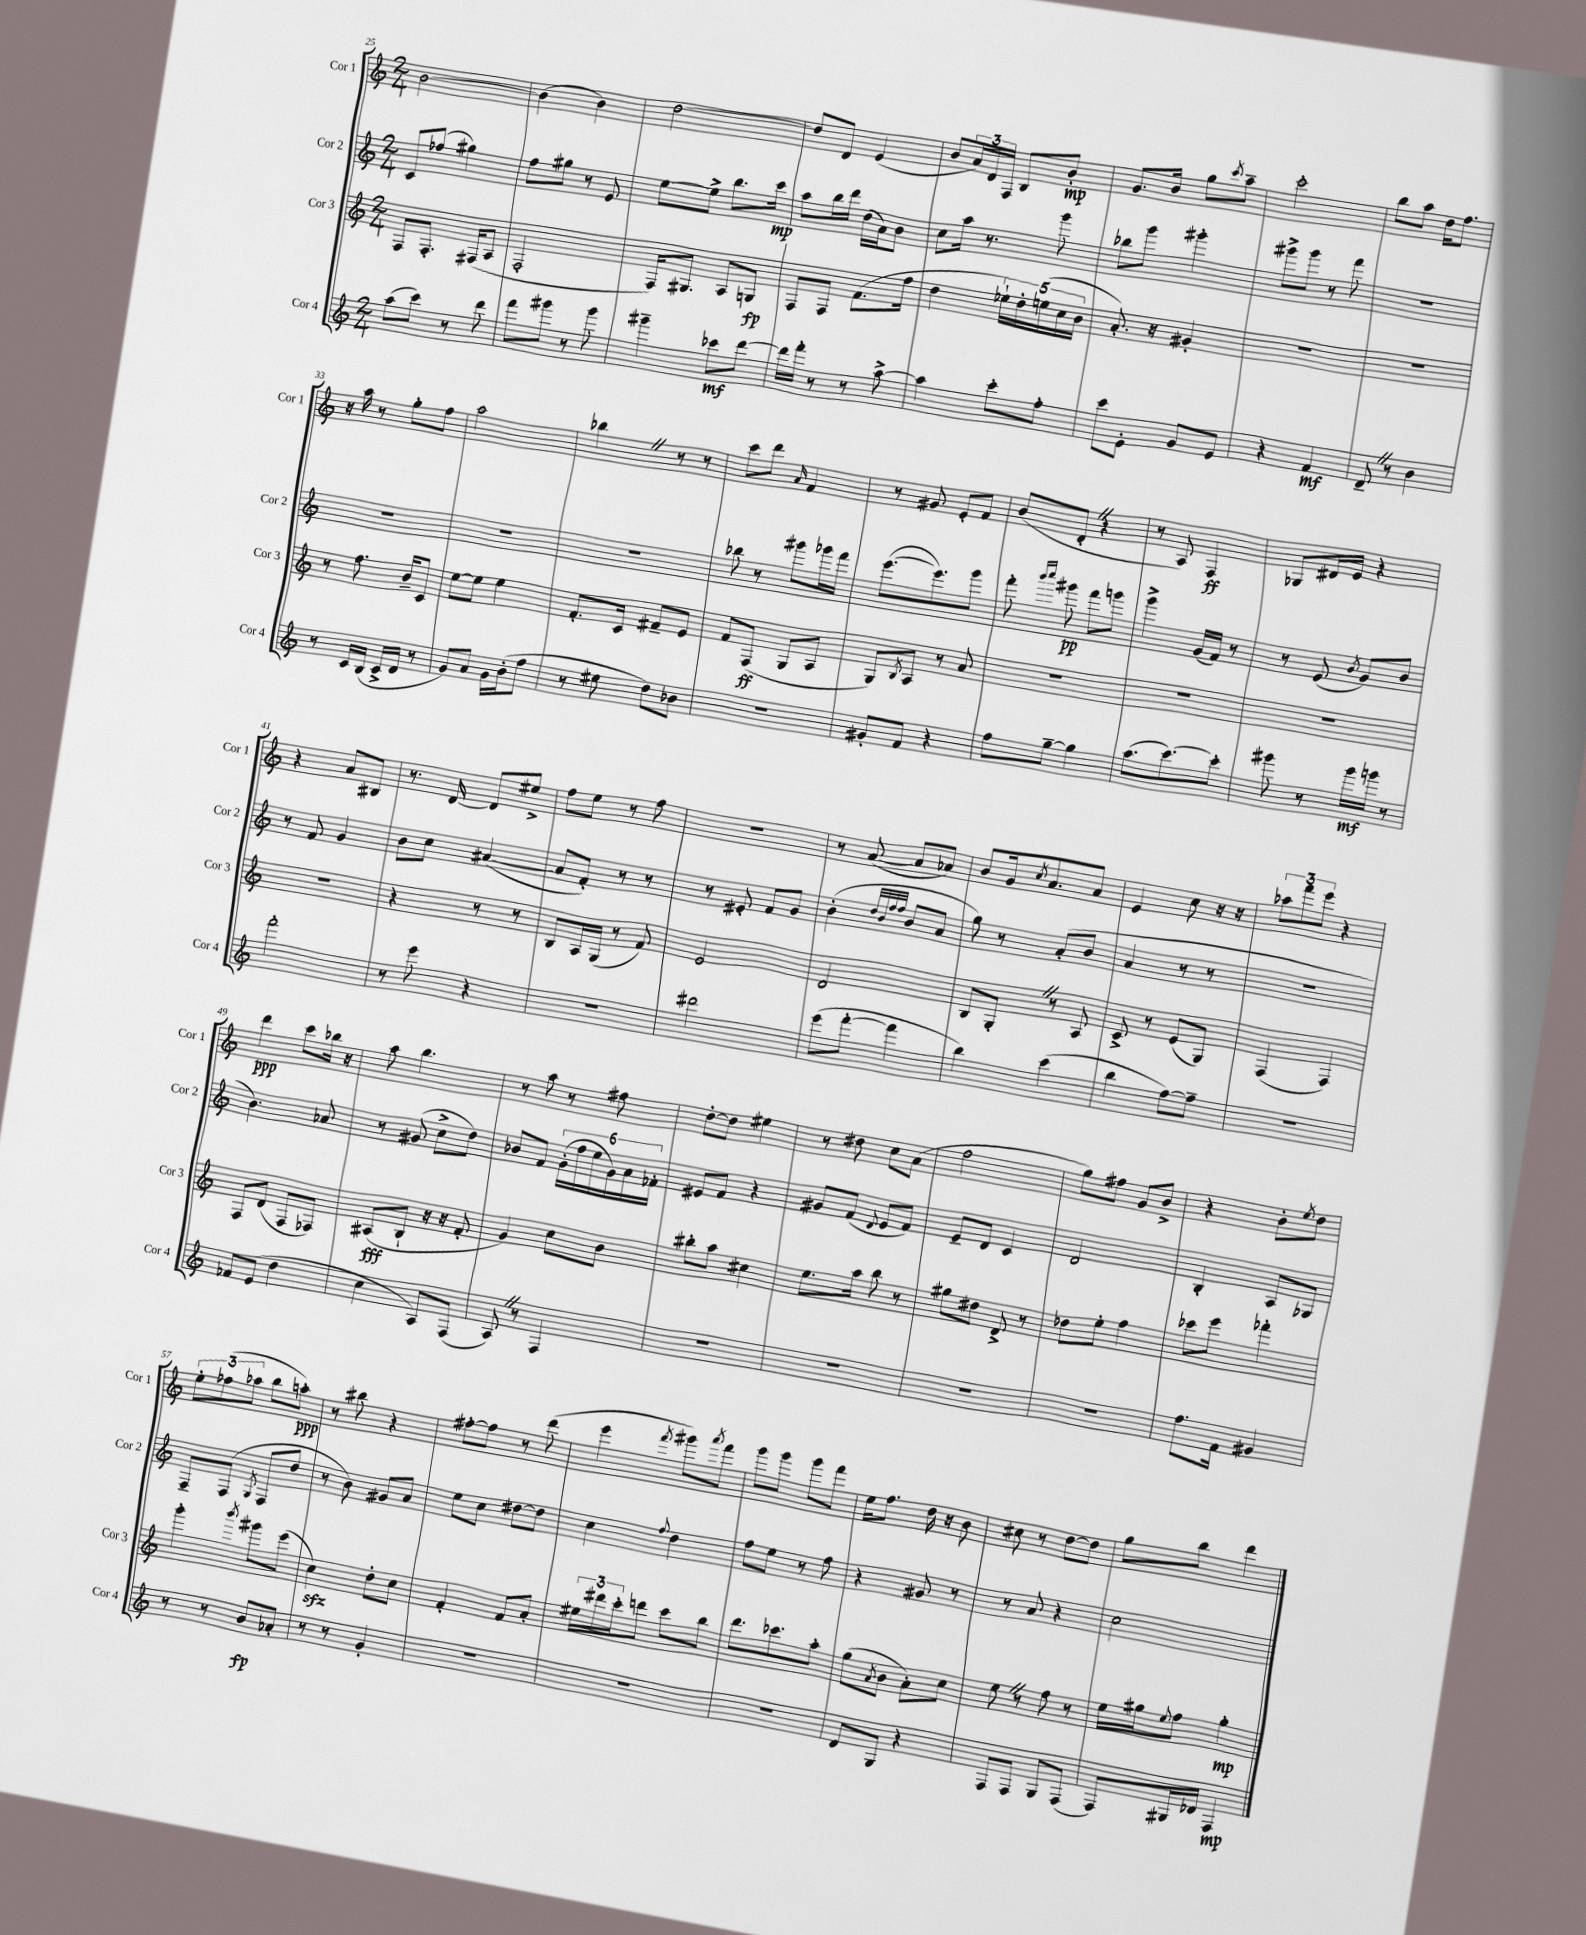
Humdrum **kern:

**kern	**kern	**kern	**kern
*staff4	*staff3	*staff2	*staff1
*clefG2	*clefG2	*clefG2	*clefG2
*k[]	*k[]	*k[]	*k[]
*M2/4	*M2/4	*M2/4	*M2/4
(8aa	8F	8c	[2b
8ccc)	8.F'	(8ff-	.
8r	.	4gg#)	.
.	(16F#	.	.
8ddd	8A	.	.
=	=	=	=
8fff	2F'	8ff	(4b]
8ggg#	.	8gg#	.
8r	.	8r	4b)
8ggg#	.	8e	.
=	=	=	=
4ggg#~	16F)	[8ee	[2dd
.	8.G#	.	.
.	.	8ee^]	.
8ccc-	8A	8.bb	.
[8ddd	8G	.	.
.	.	16ccc	.
=	=	=	=
16ddd]	8F	8aa	8dd]
16fff'	.	.	.
8r	8F	16bb	8d
.	.	16ddd	.
8r	(8.f	(16dd	(4e
.	.	16a)	.
[8aa^	.	8b	.
.	16ff	.	.
=	=	=	=
4aa]	4dd	8cc	8b
.	.	16aa	24a)
.	.	.	24d
.	.	8.r	.
.	.	.	24F
8ccc'	20ee-`)	.	8B
.	20dd'	.	.
.	(20ee	.	.
8ff'	.	8ggg	8b'
.	20cc	.	.
.	20b	.	.
=	=	=	=
8ccc	8.a')	8bb-	8.g
8e'	.	8ggg	.
.	16r	.	16b
8g	4g#'	4ggg#'	8gg
.	.	.	8qccc
8e	.	.	8aa~
=	=	=	=
4r	2r	8ggg#^	2ccc'
.	.	8ggg#	.
4f	.	8r	.
.	.	8fff	.
=	=	=	=
8d~	2r	2r	8bb
8r	.	.	8aa
4b	.	.	16dd
.	.	.	8.ff
=	=	=	=
8r	8r	2r	16r
.	.	.	16aa
16c	8.ff	.	8r
(16B	.	.	.
16c^	.	.	8gg'
16d	16b~	.	.
8r	8c	.	8ff
=	=	=	=
8g)	[8ee	2r	2aa
8a	8ee]	.	.
16g	4ee	.	.
(16b'	.	.	.
8ff	.	.	.
=	=	=	=
8r	8.f'	2r	4bb-
8ee#	.	.	.
.	16c	.	.
8dd)	8f#~	.	8r
8b-	8e	.	8r
=	=	=	=
2r	8f	8bb-	8ccc
.	(8F	8r	8ddd
.	.	.	16qqa
.	8G	8ggg#	4f
.	8A	16ggg-	.
.	.	16fff	.
=	=	=	=
8g#'	8G)	([8.eee	8r
.	8qB	.	.
8f	8A	.	8g#
.	.	8.eee])	.
4r	8r	.	8e'
.	8a	8ggg	8f
=	=	=	=
8ff	2r	8fff'	(8b
.	.	16qqbbb	.
.	.	16qqcccc	.
[8gg~	.	8ggg#	8d'
4gg]	.	8fff	4r
.	.	8ggg	.
=	=	=	=
(8.aa	2r	4ggg^	8r
.	.	.	8A)
[8.ccc)	.	.	.
.	.	(16g	4F
.	.	16f)	.
8ccc']	.	8r	.
=	=	=	=
8ggg#	2r	8r	8G-
8r	.	(8e	16d#
.	.	.	16e
.	.	8qb	.
16ggg#	.	8g)	4r
16ggg	.	.	.
8r	.	8b	.
=	=	=	=
2fff'	2r	8r	4r
.	.	8f	.
.	.	4g	8a
.	.	.	8B#
=	=	=	=
8r	4r	8b	8.r
8eee	.	8cc	.
.	.	.	[16d
4r	8r	([4a#	8d]
.	8r	.	8ee#^
=	=	=	=
2r	8B	8a#]	8ff
.	16A	8f')	8ee
.	(16G	.	.
.	8r	8r	8r
.	8f)	8r	8ff
=	=	=	=
2ddd#	2e	8r	2r
.	.	8e#'	.
.	.	8f	.
.	.	8g	.
=	=	=	=
(8eee	2d	(4b'	8r
[8fff'	.	.	([8a
.	.	32qqdd	.
.	.	32qqb	.
.	.	32qqff	.
.	.	32qqff	.
4fff]	.	8b	8a]
.	.	8a	8a-)
=	=	=	=
4bb)	8B	8gg)	8b
.	8G'	8r	16g
.	.	.	8qcc
.	.	.	8.a
(4ccc	8r	(8a'	.
.	8A	8b	8a
=	=	=	=
4bb	8c^	4a	4e
.	8r	.	.
[8ff)	(8e	8r	8cc
8ff~]	8G)	8r	16r
.	.	.	16r
=	=	=	=
2r	(4F	2r	12aa-
.	.	.	12fff
.	.	.	12eee
.	4F)	.	4r
=	=	=	=
8f-	8F	4.b)	4ddd
(8e	(8d	.	.
4dd	8F	.	8ccc
.	8F-)	8a-	16bb-
.	.	.	16r
=	=	=	=
4cc	(8A#	8r	8aa
.	8B`	(8g#	4.bb
8A)	16r	8cc^	.
.	16r	.	.
(8F	8f'	8dd)	.
=	=	=	=
8A)	4g)	8b-	8r
8r	.	8f	8aa
4F	8cc	(24g'	8r
.	.	24ff	.
.	.	24ee	.
.	8b	24g)	8ff#
.	.	24a	.
.	.	24f-'	.
=	=	=	=
2r	8bb#'	8e#	[8dd'
.	8aa	8f	8dd]
.	4cc#	4r	4ee#
=	=	=	=
2r	8.ee	8g#	8r
.	.	(8f	8dd#
.	16aa	.	.
.	.	8qqd	.
.	8bb	8e	8cc
.	8r	8f)	(8a
=	=	=	=
2r	8gg#	8e~	2ff
.	8dd#	8d	.
.	8d^	4c	.
.	8r	.	.
=	=	=	=
2r	8dd-	2d	8gg)
.	8ee'	.	8ff#
.	4ff	.	8g
.	.	.	8b^
=	=	=	=
8.ff	8ccc-	4B'	4r
.	8eee	.	.
16f	.	.	.
4g#	4fff-'	8A	8b'
.	.	.	8qee
.	.	8G-	8dd
=	=	=	=
8r	4ggg'	8F~	12ee'
.	.	.	(12ff-
8r	.	(8F	.
.	.	.	12aa-
.	8qbbb	8qG	.
8b	8ggg#	8F	8bb
8a-'	(8eee	8dd	8aa')
=	=	=	=
8r	4cc)	8r	8r
8r	.	8b)	8bb#
4g'	8dd'	8g#	4r
.	8cc	8a	.
=	=	=	=
2r	4f'	8ee	[8ff#'
.	.	8cc	8ff#]
.	8f	[8dd#	8r
.	8a'	8dd#]	(8ddd
=	=	=	=
2r	24ee#	4cc	4eee
.	24ddd#	.	.
.	24ccc'	.	.
.	8ddd	.	.
.	.	8qqff	8qfff
.	8ccc	4dd	8ggg#)
.	.	.	8qaaa
.	8bb	.	8fff
=	=	=	=
2r	8.ddd	8ff	8ggg
.	.	8ee	8ggg
.	8.ccc-	.	.
.	.	8r	8ggg
.	8aa'	8ff	8fff
=	=	=	=
8d	(8gg	4r	16ee
.	.	.	8.ff
.	8qa	.	.
8G	8b	.	.
4r	8a')	8g#	16dd
.	.	.	16r
.	8cc	8r	8b
=	=	=	=
8F	8ee	8r	8cc#
8F	8r	8a	8r
8G	8ff	4r	[8dd
(8F	8r	.	8dd]
=	=	=	=
8F)	16ee	2cc	8gg
.	16gg#	.	.
.	8qqee	.	.
16G#	8ff	.	8bb
16d-	.	.	.
4F	4gg#'	.	4ddd
==	==	==	==
*-	*-	*-	*-
